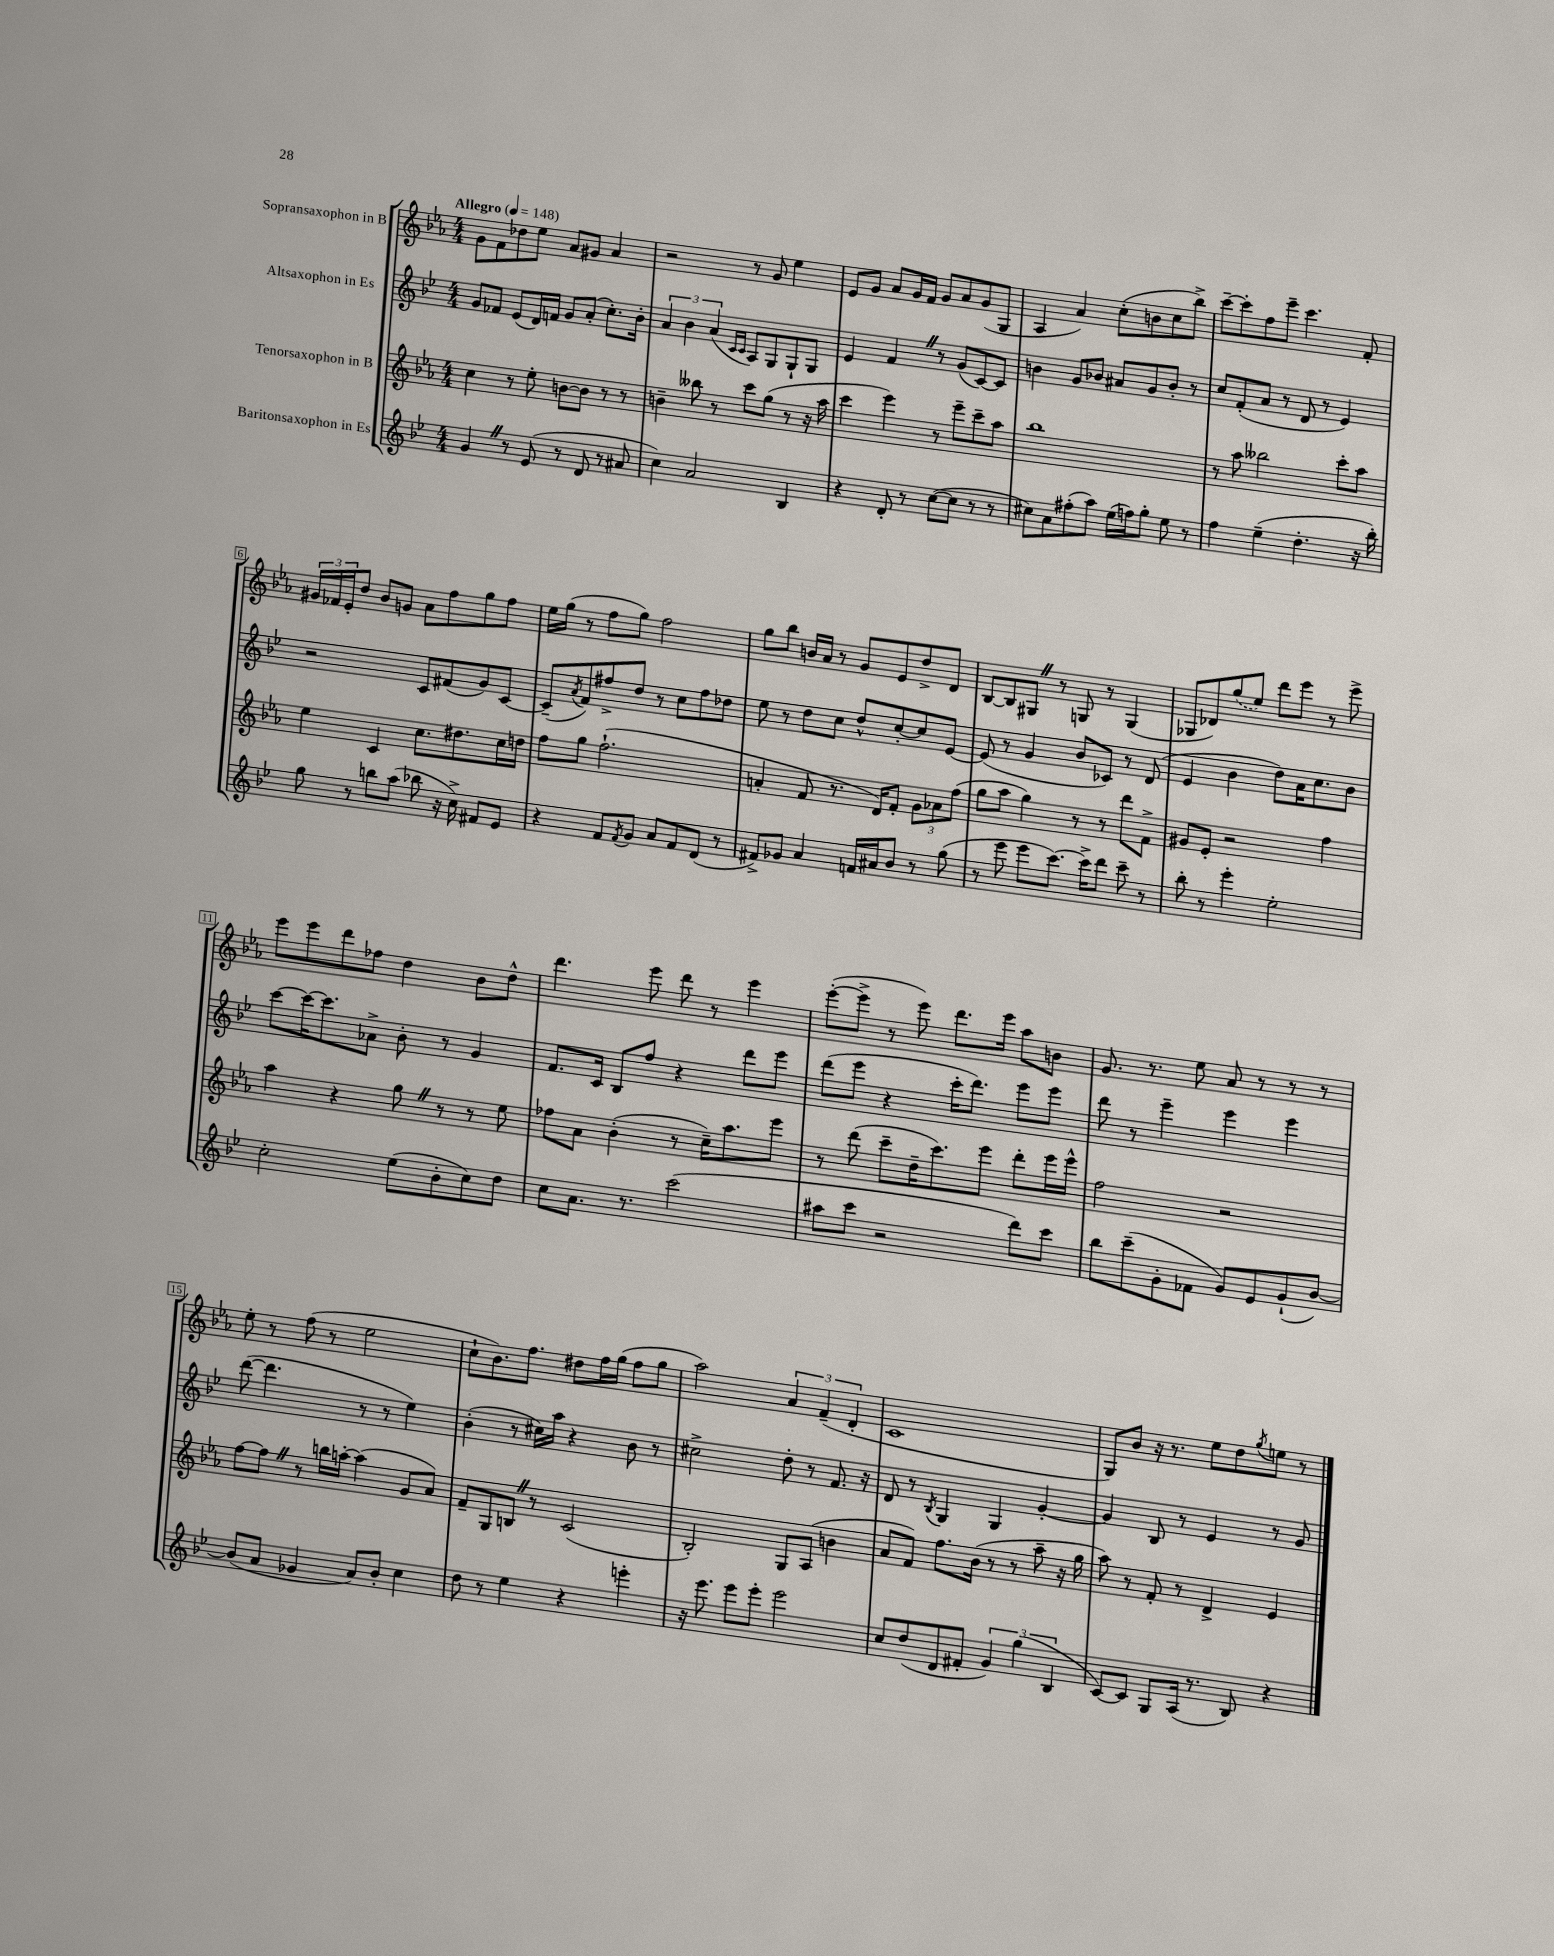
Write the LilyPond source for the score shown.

<<
\new StaffGroup <<
\new Staff = "s0" \with { instrumentName = "Sopransaxophon in B" } {
    \clef treble \key ees \major \numericTimeSignature \time 4/4 \tempo "Allegro" 4 = 148
    g'8 f'8 des''8 ees''8 aes'8 gis'8 aes'4 |
    r2 r8 g'8 ees''4 |
    ees'8 g'8 aes'8 g'16 f'16 g'8 aes'8 g'8( g8 |
    aes4 aes'4) c''8-.( b'8 c''8 bes''8->) |
    c'''8~-- c'''8-. f''8 ees'''8-- c'''4. f'8-. |
    \tuplet 3/2 { gis'16 fes'16 ees'16-. } d''8 bes'8 g'8 aes'8 f''8 g''8 f''8 |
    ees''16 g''16( r8 f''8 g''8) f''2 |
    g''8 bes''8 b'16 aes'16 r8 g'8 ees'8 d''8-> d'8 |
    bes8~ bes8 gis8 \once \override BreathingSign.text = \markup { \musicglyph "scripts.caesura.straight" } \breathe r8 g8 r8 g4( |
    ges8 des'8) \once \slurDashed g''8( ees''8) d'''8 ees'''8 r8 ees'''8-> |
    ees'''8 ees'''8 d'''8 fes''8 d''4 bes'8 d''8-^ |
    d'''4. ees'''8 d'''8 r8 ees'''4 |
    ees'''8~-.( ees'''8-> r8 ees'''8) d'''8. ees'''16 aes''8 b'8 |
    g'8. r8. ees''8 aes'8 r8 r8 r8 |
    ees''8-. r8 f''8( r8 ees''2 |
    c''8-! bes'8.) f''8. dis''8 f''16 g''16( f''8 g''8 |
    aes''2) \tuplet 3/2 { aes'4 f'4--( d'4-. } |
    c'1 |
    g8) bes'8 r16 r8. ees''8 d''8 \acciaccatura { g''8 } e''8 r8 \bar "|." |
}
\new Staff = "s1" \with { instrumentName = "Altsaxophon in Es" } {
    \clef treble \key bes \major \numericTimeSignature \time 4/4
    g'8 fes'8 ees'8( d'16) f'16 g'8 a'8-.( c''8.-.) bes'16-. |
    \tuplet 3/2 { a'4 bes'4 a'4( } \grace { c'16 c'16 } a8) g8 g8-! g8 |
    ees'4 f'4 \once \override BreathingSign.text = \markup { \musicglyph "scripts.caesura.straight" } \breathe r8 g'8( c'8~) c'8 |
    b'4 g'8 bes'8 ais'8 g'8 bes'8-. r8 |
    c''8 f'8-.( a'8 r8 d'8 r8 ees'4) |
    r2 c'8 fis'8( g'8) c'8~ |
    c'8--( \acciaccatura { a'8 } f'8) fis''8-> d''8 r8 c''8 fis''8 des''8 |
    ees''8 r8 d''8 c''8 d''8-^ c''8~-. c''8 ees'8~ |
    ees'8( r8 g'4 bes'8 ces'8) r8 d'8( |
    ees'4 bes'4 d''8) a'16 c''8. bes'8 |
    c'''8~ c'''16~ c'''8. aes'8-> bes'8-. r8 g'4 |
    f'8. c'16 bes8 f''8 r4 d'''8 ees'''8 |
    d'''8( ees'''8 r4 c'''16-. d'''8.) ees'''8 ees'''8 |
    d'''8 r8 ees'''4-- ees'''4 ees'''4 |
    d'''8~( d'''4. r8 r8 ees''4) |
    bes'4-.( r8 cis''16) a''16 r4 bes'8 r8 |
    cis''2-> d''8-. r8 f'8. r16 |
    d'8 r8 \acciaccatura { bes8 } g4 g4 g'4~-. |
    g'4 bes8 r8 ees'4 r8 g'8 \bar "|." |
}
\new Staff = "s2" \with { instrumentName = "Tenorsaxophon in B" } {
    \clef treble \key ees \major \numericTimeSignature \time 4/4
    c''4 r8 ees''8-. b'8~ b'8 r8 r8 |
    b'4-- beses''8 r8 c'''8 g''8( r8 r16 aes''16 |
    c'''4 ees'''4) r8 ees'''8-- c'''8-- aes''8 |
    bes''1 |
    r8 aes''8 beses''2 c'''8-. aes''8 |
    ees''4 c'4 c''8. dis''8. c''16 d''16 |
    f''8 g''8 f''2.-!( |
    a'4-. f'8 r8. d'16) f'8-. \tuplet 3/2 { g'8 aes'8 f''8( } |
    g''8 aes''8 g''4) r8 r8 d'''8 f'8-> |
    gis'8 ees'8-. r2 f''4 |
    aes''4 r4 g''8 \once \override BreathingSign.text = \markup { \musicglyph "scripts.caesura.straight" } \breathe r8 r8 ees''8 |
    fes''8 aes'8 bes'4-.( r8 c''16--) aes''8. ees'''8 |
    r8 d'''8( c'''8-- d''16-- c'''8.) ees'''8 d'''8-. ees'''16 ees'''16-^ |
    f''2 r2 |
    f''8~ f''8 \once \override BreathingSign.text = \markup { \musicglyph "scripts.caesura.straight" } \breathe r8 b''16 a''16~-. a''4( g'8 aes'8) |
    f'8-- g8 b8 \once \override BreathingSign.text = \markup { \musicglyph "scripts.caesura.straight" } \breathe r8 c'2( |
    bes2-.) g8 aes8( b'4 |
    aes'8 f'8) f''8. bes'16( r8 r8 aes''8-- r16 g''16 |
    aes''8) r8 f'8-. r8 d'4-> ees'4 \bar "|." |
}
\new Staff = "s3" \with { instrumentName = "Baritonsaxophon in Es" } {
    \clef treble \key bes \major \numericTimeSignature \time 4/4
    g'4 \once \override BreathingSign.text = \markup { \musicglyph "scripts.caesura.straight" } \breathe r8 ees'8( r8 d'8 r8 ais'8 |
    c''4) a'2 bes4 |
    r4 d'8-. r8 c''8~( c''8 r8 r8 |
    cis''8) a'8 fis''8-.( a''8) ees''16( f''16) g''8-. ees''8 r8 |
    f''4 ees''4--( d''4.-. r16 bes''16-.) |
    g''8 r8 b''8 a''8( bes''8 r16 c''16->) fis'8 ees'8 |
    r4 f'8 \acciaccatura { f'8 } g'8 a'8 f'8 d'8( r8 |
    fis'8->) ges'8 a'4 f'16 ais'16 bes'8 r8 g''8( |
    r8 ees'''8 ees'''8 c'''8.~) c'''16-> d'''8 c'''8-- r8 |
    bes''8-. r8 ees'''4-. ees''2-. |
    c''2-. ees''8( bes'8-. c''8) d''8 |
    c''8 a'8. r8. c'''2( |
    ais''8 c'''8 r2 d'''8) c'''8 |
    bes''8 c'''8--( g'8-. fes'8 g'8) ees'8 g'8-!( bes'8~) |
    bes'8( a'8 ges'4 a'8) bes'8-. c''4 |
    d''8 r8 ees''4 r4 e'''4-. |
    r16 ees'''8. ees'''8 ees'''8-. ees'''2 |
    c''8 d''8( d'8 fis'8-. \tuplet 3/2 { g'4) g''4( bes4 } |
    c'8~) c'8 g8 a16( r8. bes8) r4 \bar "|." |
}
>>
>>
\layout { \context { \Score \override BarNumber.stencil = #(make-stencil-boxer 0.1 0.3 ly:text-interface::print) } }
